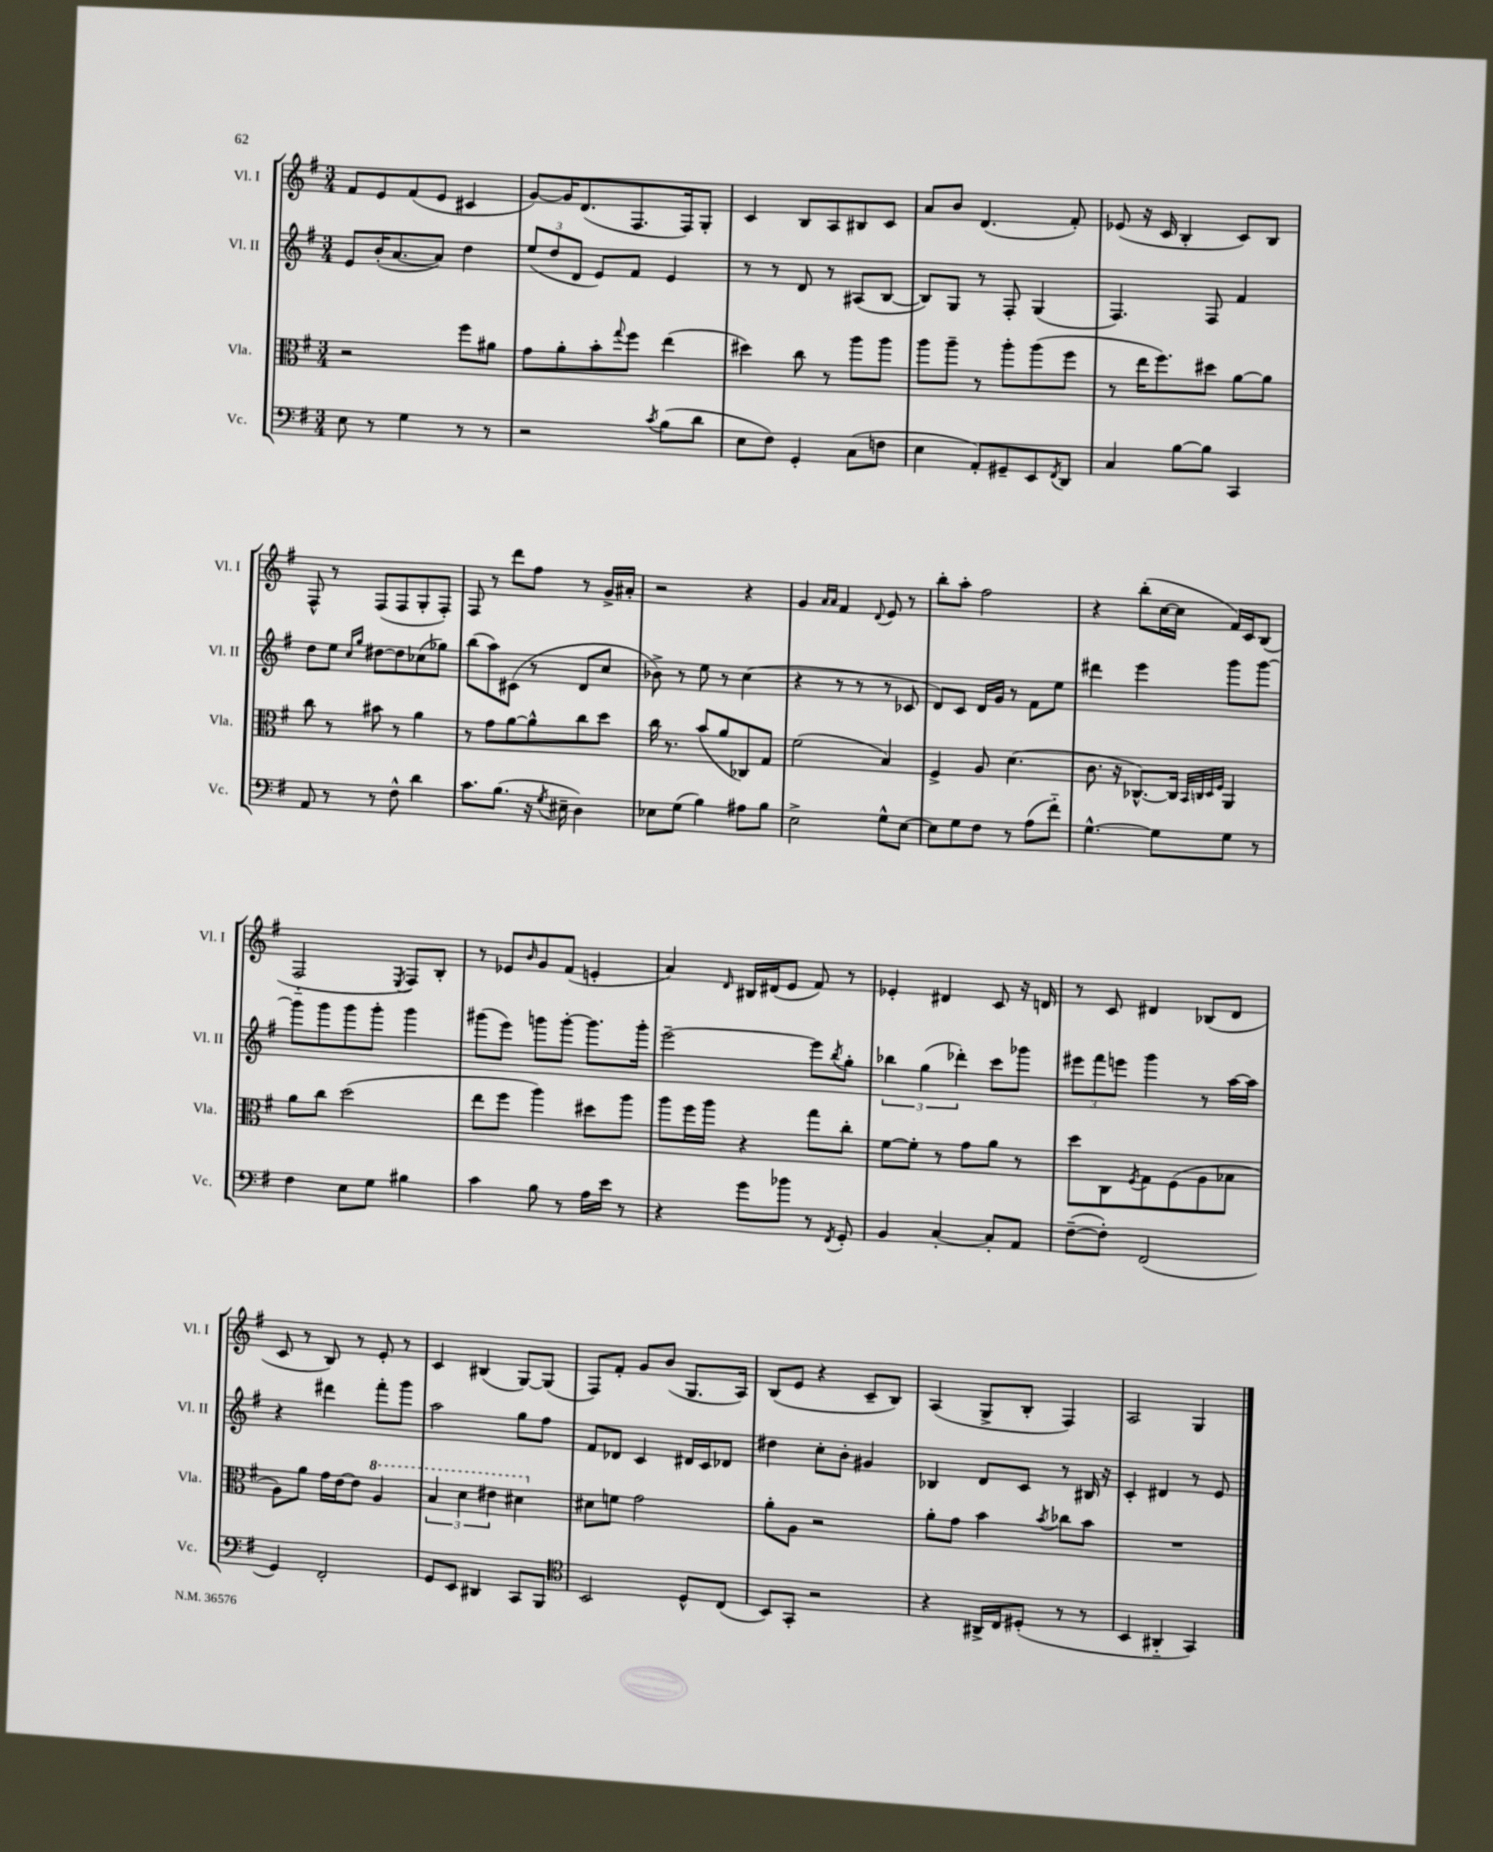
<<
\new StaffGroup <<
\new Staff = "s0" \with { instrumentName = "Vl. I" shortInstrumentName = "Vl. I" } {
    \clef treble \key g \major \numericTimeSignature \time 3/4
    fis'8 e'8 fis'8( e'8 cis'4 |
    g'8~) g'16 d'8.( fis8. fis16) g8-. |
    c'4 b8 a8 bis8 c'8 |
    a'8 b'8 d'4.( fis'8-.) |
    ees'8( r16 c'16 b4-. c'8) b8 |
    fis8-^ r8 fis8( fis8 g8-. fis8-.) |
    fis8 r8 d'''8 fis''8 r8 g'16-> ais'16-. |
    r2 r4 |
    g'4 \grace { a'16 a'16 } fis'4 \appoggiatura { d'8 } e'8 r8 |
    b''8-. a''8-. fis''2 |
    r4 b''8-.( c''16~ c''16 fis'16) c'16 b8( |
    fis2-_ \acciaccatura { e8 } fis8) b8-. |
    r8 ees'8 \grace { b'16 } g'8 fis'8( e'4-. |
    a'4) \grace { d'16 } bis16 dis'16( e'8 fis'8) r8 |
    ees'4-. dis'4 c'8 r16 d'16 |
    r8 c'8 dis'4 bes8( dis'8 |
    c'8 r8 b8) r8 e'8-. r8 |
    c'4 bis4( g8~) g8( |
    fis8) fis'8-. g'8 b'8( g8. a16) |
    b8( e'8 r4 c'8-- b8) |
    a4( g8-> b8-. fis4) |
    a2 g4 \bar "|." |
}
\new Staff = "s1" \with { instrumentName = "Vl. II" shortInstrumentName = "Vl. II" } {
    \clef treble \key g \major \numericTimeSignature \time 3/4
    e'8 b'16-.( a'8.~ a'8) d''4 |
    \tuplet 3/2 { e''8( d''8 d'8 } e'8) fis'8 e'4 |
    r8 r8 d'8 r8 ais8( b8~ |
    b8) g8 r8 fis8-. g4( |
    fis4.) fis8 fis'4 |
    d''8 e''8 \grace { c''16 g''16 } dis''8~ dis''8 ces''8( ges''8) |
    b''8( a''8) cis'8( r8 d'8 c''8 |
    bes'8->) r8 e''8 r8 c''4( |
    r4 r8 r8 r8 ces'8 |
    d'8) c'8 d'16 g'16 r8 fis'8 e''8 |
    dis'''4 e'''4 g'''8 g'''8~ |
    g'''8 g'''8 g'''8 g'''8-. g'''4 |
    gis'''8( e'''8) g'''8 g'''8~-. g'''8. g'''16-. |
    e'''2~-- e'''8 \acciaccatura { b''8 } g''8-. |
    \tuplet 3/2 { bes''4 g''4( des'''4-.) } c'''8 ges'''8 |
    \tuplet 3/2 { eis'''8 fis'''8 e'''8 } g'''4 r8 a''16~ a''16 |
    r4 dis'''4 fis'''8-. g'''8 |
    a''2 g''8 fis''8 |
    fis'8 des'8 c'4 dis'16 c'16 des'8 |
    dis''4 c''8-. b'8-. gis'4 |
    bes4 d'8 c'8 r8 bis16 r16 |
    c'4-. dis'4 r8 e'8 \bar "|." |
}
\new Staff = "s2" \with { instrumentName = "Vla." shortInstrumentName = "Vla." } {
    \clef alto \key g \major \numericTimeSignature \time 3/4
    r2 fis''8 ais'8 |
    g'8 a'8-. b'8-. \appoggiatura { g''8 } fis''8 e''4( |
    dis''4) c''8 r8 a''8 a''8 |
    a''8 a''8-- r8 a''8-. a''8( fis''8 |
    r8 e''16 fis''8.) dis''8 a'8~ a'8 |
    c''8 r8 bis'8 r8 a'4 |
    r8 g'8 a'8~ a'8-^ c''8 d''8 |
    c''16 r8. b'8( a'8 ces8) g8 |
    fis'2( b4) |
    fis4-> a8 d'4.( |
    c'8. r16 ces8.~-^) ces16 \grace { b,32 c32 d32 fis32 } a,4 |
    a'8 c''8 d''2( |
    e''8 fis''8 a''4) dis''8 a''8 |
    a''8 fis''16 a''16 r4 g''8 c''8-. |
    fis'8~ fis'8-. r8 g'8 a'8 r8 |
    d''8 c8 \acciaccatura { fis8 } g8 fis8( a8 bes8 |
    a8) a'8 g'16 e'16~ e'8 \ottava #1 a'4 |
    \tuplet 3/2 { b'4 d''4 eis''4 } dis''4 \ottava #0 |
    dis'8 f'8 g'2 |
    a'8-. a8 r2 |
    a'8-. g'8 b'4 \acciaccatura { b'8 } ces''8 b'8 |
    R2. \bar "|." |
}
\new Staff = "s3" \with { instrumentName = "Vc." shortInstrumentName = "Vc." } {
    \clef bass \key g \major \numericTimeSignature \time 3/4
    e8 r8 g4 r8 r8 |
    r2 \acciaccatura { c'8 } b8( d'8 |
    e8 fis8) g,4-. c8( f8 |
    e4 a,8-.) gis,8-- e,8 \acciaccatura { fis,8 } d,8 |
    c4 b8~ b8 c,4 |
    a,8 r8 r8 fis8-^ d'4 |
    c'8. b8.( r16 \acciaccatura { g8 } eis16-- d4) |
    ees8 g8( b4) ais8 b8 |
    e2-> g8-^ e8~ |
    e8 g8 fis8 r8 a8( fis'8-_) |
    g4.~-^ g8 g8 r8 |
    fis4 e8 g8 bis4 |
    c'4 b8 r8 a16 e'16 r8 |
    r4 g'8 bes'8 r8 \acciaccatura { fis,8 } g,8-. |
    b,4 c4~-. c8-. a,8 |
    fis8~--( fis8-.) fis,2( |
    g,4) fis,2-. |
    g,8 e,8 dis,4 c,8 b,,8 |
    \clef tenor b,2 d8-^ c8( |
    b,8) g,8-. r2 |
    r4 ais,16-> c16 dis8-.( r8 r8 |
    b,4 ais,4-_ g,4) \bar "|." |
}
>>
>>
\layout { \context { \Score \remove "Bar_number_engraver" } }
